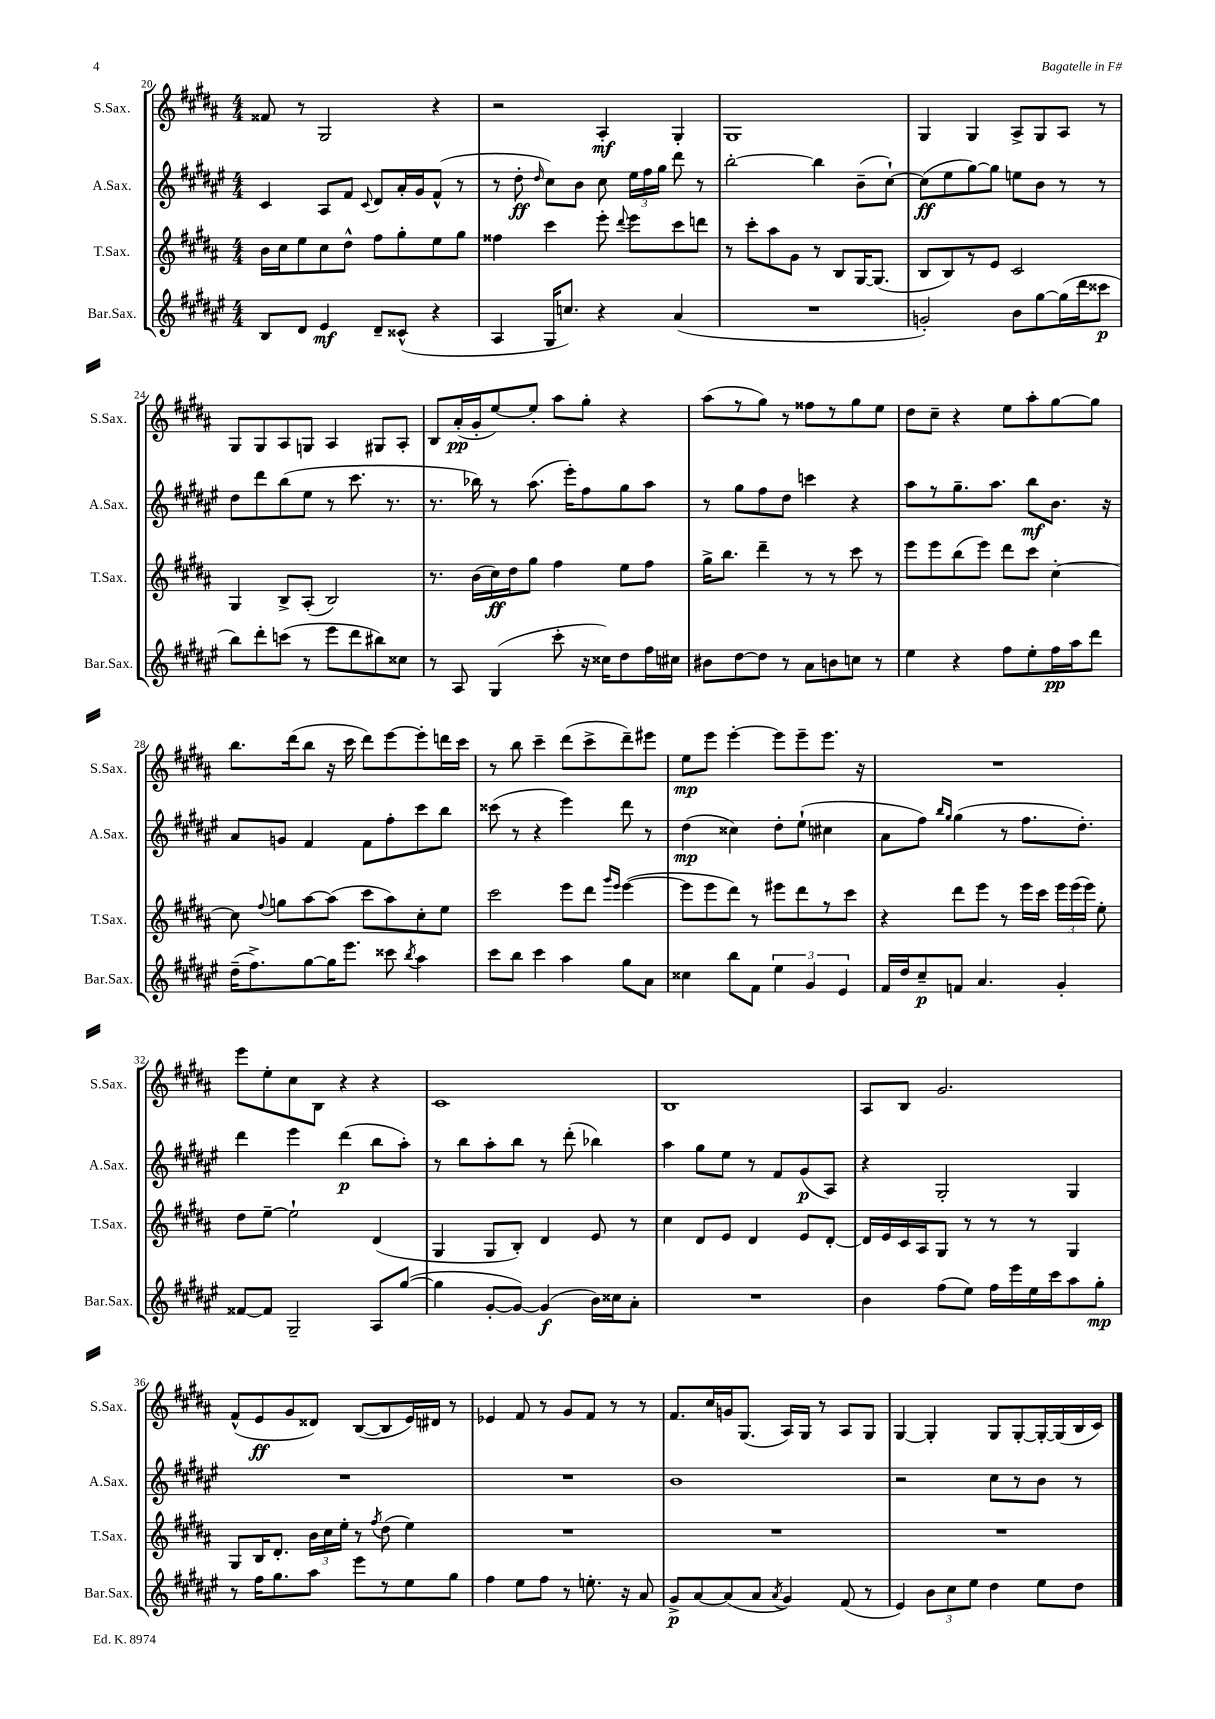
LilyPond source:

<<
\new StaffGroup <<
\new Staff = "s0" \with { instrumentName = "S.Sax." shortInstrumentName = "S.Sax." } {
    \clef treble \key b \major \numericTimeSignature \time 4/4
    \autoBeamOff fisis'8 r8 gis2 r4 |
    r2 ais4-.\mf gis4-. |
    gis1 |
    gis4 gis4 ais8[-> gis8 ais8] r8 |
    gis8[ gis8 ais8 g8] ais4 gis8[ ais8]-. |
    b8[ ais'16-.\pp( gis'16-. e''8~) e''8]-. ais''8[ gis''8]-. r4 |
    ais''8[( r8 gis''8]) r8 fisis''8[ r8 gis''8 e''8] |
    dis''8[ cis''8]-- r4 e''8[ ais''8-. gis''8~ gis''8] |
    b''8.[ dis'''16( b''8] r16 cis'''16 dis'''8[) e'''8~ e'''8-. d'''16 cis'''16] |
    r8 b''8 cis'''4-- dis'''8[( cis'''8-> dis'''8--) eis'''8] |
    e''8[\mp e'''8] e'''4~-. e'''8[ e'''8-- e'''8.] r16 |
    R1 |
    e'''8[ e''8-. cis''8 b8] r4 r4 |
    cis'1 |
    b1 |
    ais8[ b8] gis'2. |
    fis'8[-^( e'8\ff gis'8 disis'8]) b8[~( b8 e'16) dis'16] r8 |
    ees'4 fis'8 r8 gis'8[ fis'8] r8 r8 |
    fis'8.[ cis''16 g'16 gis8.]( ais16[) gis16] r8 ais8[ gis8] |
    gis4~ gis4-. gis8[ gis8~-. gis16~-. gis16( b16 cis'16]) \bar "|." |
}
\new Staff = "s1" \with { instrumentName = "A.Sax." shortInstrumentName = "A.Sax." } {
    \clef treble \key fis \major \numericTimeSignature \time 4/4
    \autoBeamOff cis'4 ais8[ fis'8] \appoggiatura { cis'8 } dis'8[ ais'16-. gis'16 fis'8]-^( r8 |
    r8 dis''8-.\ff \grace { dis''16 } cis''8[) b'8] cis''8 \tuplet 3/2 { eis''16[ fis''16 gis''16] } dis'''8 r8 |
    b''2~-. b''4 b'8[--( cis''8]~-!) |
    cis''8[\ff( eis''8 gis''8~) gis''8] e''8[ b'8] r8 r8 |
    dis''8[ dis'''8 b''8( eis''8] r8 cis'''8. r8. |
    r8. bes''16) r8 ais''8.( eis'''16[-.) fis''8 gis''8 ais''8] |
    r8 gis''8[ fis''8 dis''8] c'''4 r4 |
    ais''8[ r8 gis''8.-- ais''8.] b''8[\mf b'8.] r16 |
    ais'8[ g'8] fis'4 fis'8[ fis''8-. cis'''8 b''8] |
    cisis'''8( r8 r4 eis'''4) dis'''8 r8 |
    dis''4\mp( cisis''4) dis''8[-. eis''8]-!( cis''4 |
    ais'8[ fis''8]) \grace { b''16[ gis''16] } gis''4( r8 fis''8.[ dis''8.]-.) |
    dis'''4 eis'''4 dis'''4\p( b''8[ ais''8]-.) |
    r8 b''8[ ais''8-. b''8] r8 dis'''8-.( bes''4) |
    ais''4 gis''8[ eis''8] r8 fis'8[ gis'8\p( ais8]) |
    r4 gis2-. gis4 |
    R1 |
    R1 |
    b'1 |
    r2 cis''8[ r8 b'8] r8 \bar "|." |
}
\new Staff = "s2" \with { instrumentName = "T.Sax." shortInstrumentName = "T.Sax." } {
    \clef treble \key b \major \numericTimeSignature \time 4/4
    \autoBeamOff b'16[ cis''16 e''8 cis''8 dis''8]-^ fis''8[ gis''8-. e''8 gis''8] |
    fisis''4 cis'''4 e'''8-. \appoggiatura { dis'''8 } e'''8[ cis'''8 d'''8] |
    r8 cis'''8[-. ais''8 gis'8] r8 b8[ gis16~ gis8.]( |
    b8[ b8) r8 e'8] cis'2 |
    gis4 b8[-> ais8]-.( b2) |
    r8. b'16[( cis''16\ff) dis''16 gis''8] fis''4 e''8[ fis''8] |
    gis''16[-> b''8.] dis'''4-- r8 r8 cis'''8 r8 |
    e'''8[ e'''8 b''8( e'''8]) dis'''8[ cis'''8] cis''4~-. |
    cis''8 \appoggiatura { fis''8 } g''8[ ais''8~ ais''8]( cis'''8[ ais''8) cis''8-. e''8] |
    cis'''2 e'''8[ dis'''8] \grace { gis'''16[ e'''16] } e'''4~( |
    e'''8[ e'''8 dis'''8]) r8 eis'''8[ dis'''8 r8 cis'''8] |
    r4 dis'''8[ e'''8] r8 e'''16[ cis'''16] \tuplet 3/2 { e'''16[ e'''16( e'''16]) } e''8-. |
    dis''8[ e''8]~-- e''2-! dis'4( |
    gis4 gis8[ b8]-.) dis'4 e'8 r8 |
    cis''4 dis'8[ e'8] dis'4 e'8[ dis'8]~-. |
    dis'16[ e'16 cis'16 ais16 gis8] r8 r8 r8 gis4 |
    gis8[ b16 dis'8.]-. \tuplet 3/2 { b'16[ cis''16 e''16]-. } r8 \acciaccatura { fis''8 } dis''8( e''4) |
    R1 |
    R1 |
    R1 \bar "|." |
}
\new Staff = "s3" \with { instrumentName = "Bar.Sax." shortInstrumentName = "Bar.Sax." } {
    \clef treble \key fis \major \numericTimeSignature \time 4/4
    \autoBeamOff b8[ dis'8] eis'4\mf dis'8[-- cisis'8]-^( r4 |
    ais4 gis16[ c''8.]) r4 ais'4( |
    R1 |
    g'2-.) b'8[ gis''8~ gis''16( dis'''16 cisis'''8]\p |
    b''8[) dis'''8-. c'''8]( r8 eis'''8[ dis'''8 bis''8) cisis''8] |
    r8 ais8 gis4( cis'''8-. r16 cisis''16[) dis''8 fis''16 cis''16] |
    bis'8[ dis''8~ dis''8] r8 ais'8[ b'8 c''8] r8 |
    eis''4 r4 fis''8[ eis''8-. fis''16\pp ais''16 dis'''8] |
    dis''16[--( fis''8.->) gis''8~ gis''16 eis'''8.] cisis'''8 \acciaccatura { b''8 } ais''4 |
    cis'''8[ b''8] cis'''4 ais''4 gis''8[ ais'8] |
    cisis''4 b''8[ fis'8] \tuplet 3/2 { eis''4 gis'4 eis'4 } |
    fis'16[ dis''16 cis''8--\p f'8] ais'4. gis'4-. |
    fisis'8[~ fisis'8] gis2-- ais8[ gis''8]~( |
    gis''4 gis'8[~-. gis'8]~) gis'4\f( b'16[) cisis''16 ais'8]-. |
    R1 |
    b'4 fis''8[( eis''8]) fis''16[ eis'''16 eis''16 cis'''16 ais''8 gis''8]-.\mp |
    r8 fis''16[ gis''8. ais''8] eis'''8[ r8 eis''8 gis''8] |
    fis''4 eis''8[ fis''8] r8 e''8.-. r16 ais'8 |
    gis'8[->\p ais'8~ ais'8( ais'8] \acciaccatura { ais'8 } gis'4) fis'8( r8 |
    eis'4) \tuplet 3/2 { b'8[ cis''8 eis''8] } dis''4 eis''8[ dis''8] \bar "|." |
}
>>
>>
\layout { \context { \Score currentBarNumber = #20 } }
